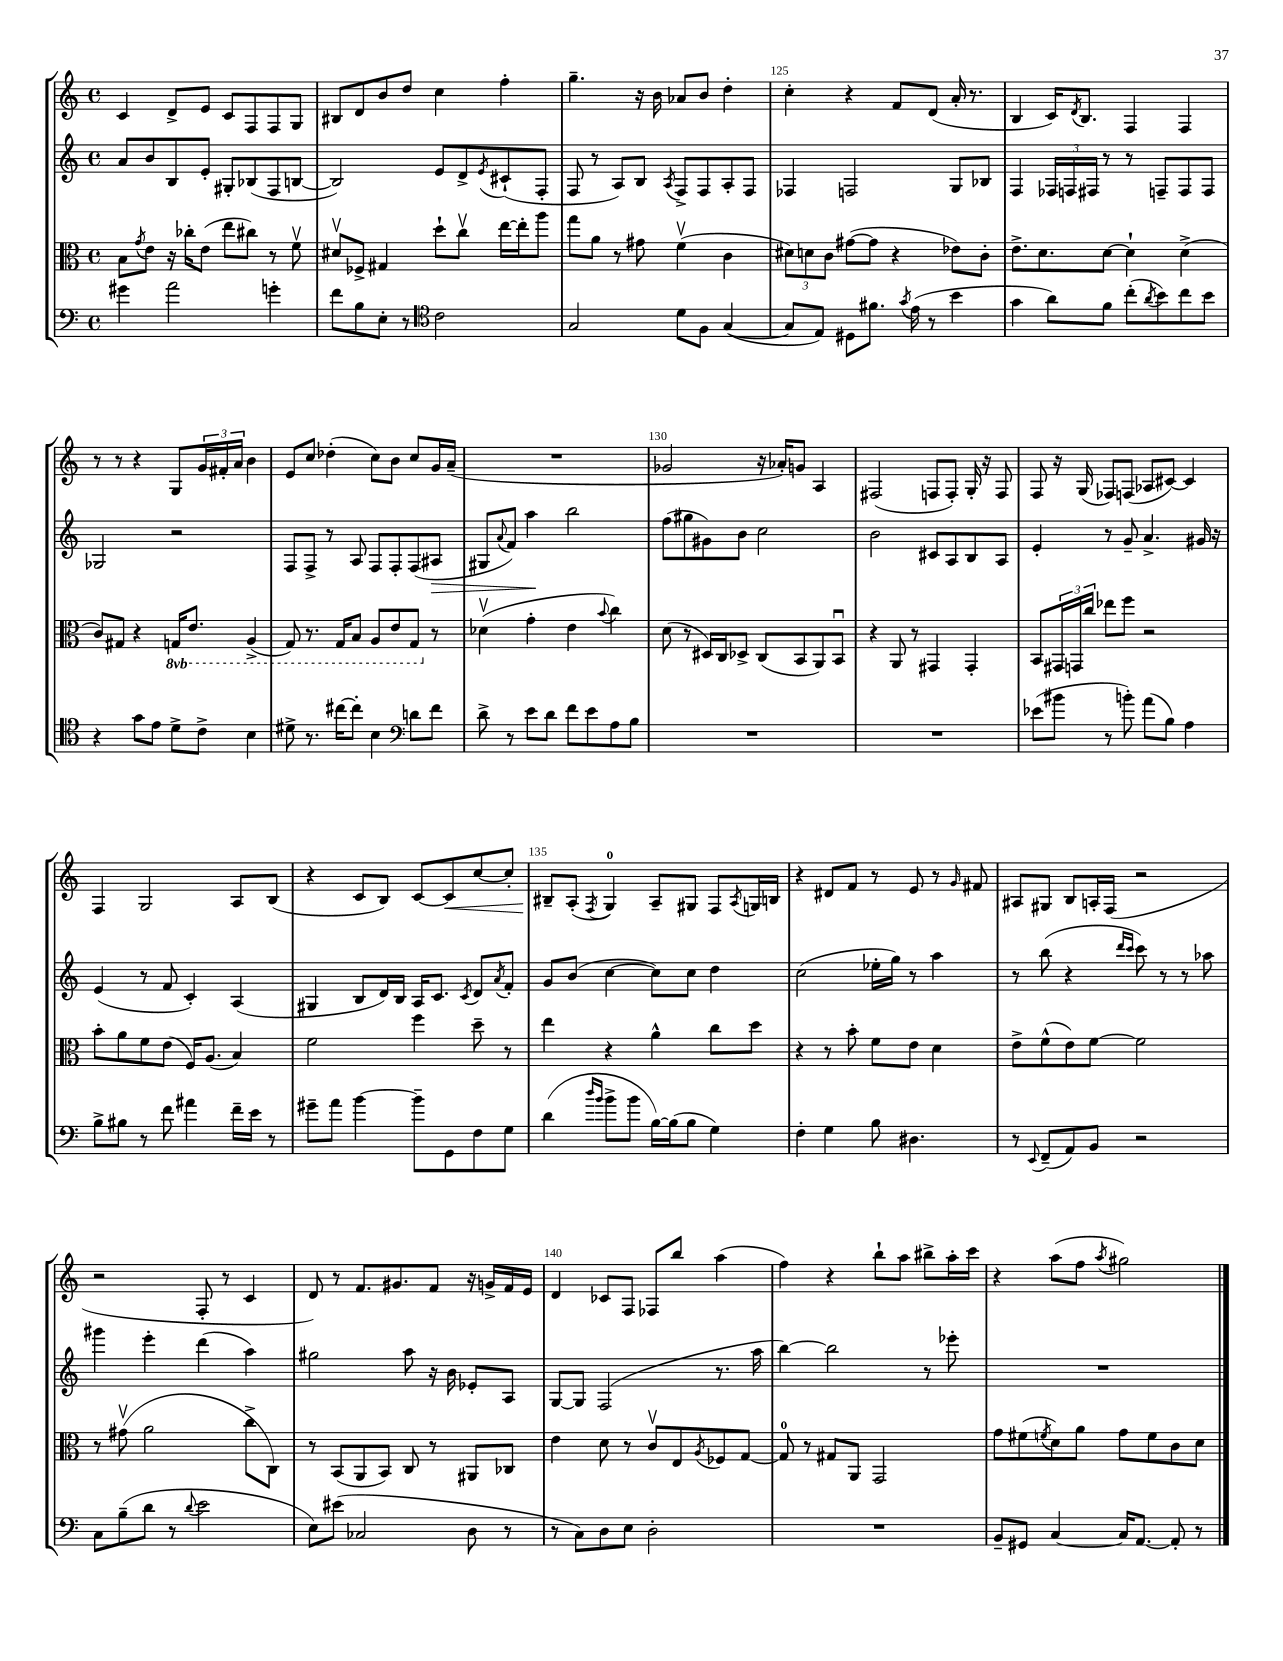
<<
\new StaffGroup <<
\new Staff = "s0" {
    \clef treble \key c \major \defaultTimeSignature \time 4/4
    c'4 d'8-> e'8 c'8 f8 f8 g8 |
    bis8 d'8 b'8 d''8 c''4 f''4-. |
    g''4.-- r16 b'16 aes'8 b'8 d''4-. |
    c''4-. r4 f'8 d'8( a'16-. r8. |
    b4 c'16) \acciaccatura { d'8 } b8. f4 f4 |
    r8 r8 r4 g8 \tuplet 3/2 { g'16 fis'16-. a'16 } b'4 |
    e'8 c''8 des''4-.( c''8) b'8 c''8 g'16 a'16--( |
    R1 |
    ges'2 r16 aes'16-.) g'8 a4 |
    fis2( f8 f8-.) g16-. r16 f8 |
    f8 r16 g16( fes8) f8( aes8 cis'8~) cis'4 |
    f4 g2 a8 b8( |
    r4 c'8 b8) c'8~ c'8\< c''8~ c''8-. |
    bis8--\! a8-.( \acciaccatura { f8 } g4-0) a8-- gis8 f8 \acciaccatura { a8 } g16 b16 |
    r4 dis'8 f'8 r8 e'8 r8 \grace { g'16 } fis'8 |
    ais8 gis8 b8 a16-. f16( r2 |
    r2 f8-. r8 c'4 |
    d'8) r8 f'8. gis'8. f'8 r16 g'16-> f'16 e'16 |
    d'4 ces'8 f8 fes8 b''8 a''4( |
    f''4) r4 b''8-! a''8 bis''8-> a''16-. c'''16 |
    r4 a''8( f''8 \acciaccatura { a''8 } gis''2) \bar "|." |
}
\new Staff = "s1" {
    \clef treble \key c \major \defaultTimeSignature \time 4/4
    a'8 b'8 b8 e'8-. gis8-. bes8( f8 b8~ |
    b2) e'8 d'8-> \acciaccatura { e'8 } cis'8-!( f8-. |
    f8 r8 a8) b8 \acciaccatura { a8 } f8-> f8 a8-. f8 |
    fes4 f2 g8 bes8 |
    f4 \tuplet 3/2 { fes16 f16 fis16 } r8 r8 f8-- f8 f8 |
    ges2 r2 |
    f8 f8-> r8 a8 f8 f8-. f8( ais8\> |
    gis8 \appoggiatura { a'8 } f'8) a''4\! b''2 |
    f''8( gis''8 gis'8) b'8 c''2 |
    b'2 cis'8 a8 b8 a8 |
    e'4-. r8 g'8-- a'4.-> gis'16 r16 |
    e'4( r8 f'8 c'4-.) a4( |
    gis4 b8 d'16) b16 a16 c'8. \acciaccatura { c'8 } d'8 \acciaccatura { a'8 } f'8-. |
    g'8 b'8( c''4~ c''8) c''8 d''4 |
    c''2( ees''16-. g''16) r8 a''4 |
    r8 b''8( r4 \grace { d'''16 c'''16 } c'''8) r8 r8 aes''8 |
    gis'''4 e'''4-. d'''4( a''4) |
    gis''2 a''8 r16 b'16 ees'8-. a8 |
    g8~ g8 f2( r8. a''16 |
    b''4~) b''2 r8 ees'''8-. |
    R1 \bar "|." |
}
\new Staff = "s2" {
    \clef alto \key c \major \defaultTimeSignature \time 4/4 \set Staff.ottavationMarkups = #ottavation-simple-ordinals
    b8 \acciaccatura { g'8 } e'8 r16 ces''16-. e'8( e''8 cis''8) r8 f'8\upbow |
    dis'8\upbow fes8-> gis4 d''8-! c''8\upbow e''16~ e''16-. a''8 |
    g''8 a'8 r8 gis'8 f'4\upbow( c'4 |
    \tuplet 3/2 { dis'8) d'8 c'8 } gis'8~( gis'8 r4 ees'8) c'8-. |
    e'8.-> d'8. d'8~ d'4-! d'4->( |
    c'8) gis8 r4 \ottava #-1 g,!16 e8. a,4->( |
    g,8) r8. g,16 b,8 a,8 e8 g,8 \ottava #0 r8 |
    des'4\upbow( g'4-. e'4 \appoggiatura { b'8 } c''4) |
    d'8( r8 dis16) c16 des8-> c8( b,8 a,8) b,8\downbow |
    r4 a,8 r8 gis,4 gis,4-. |
    b,8 \tuplet 3/2 { gis,16 g,16 c''16 } ees''8 f''8 r2 |
    b'8-. a'8 f'8 e'8( f16) a8.( b4) |
    f'2 f''4 d''8-- r8 |
    e''4 r4 a'4-^ c''8 d''8 |
    r4 r8 b'8-. f'8 e'8 d'4 |
    e'8-> f'8-^( e'8) f'8~ f'2 |
    r8 gis'8\upbow( a'2 c''8-> c8) |
    r8 b,8( a,8 b,8) c8 r8 ais,8 ces8 |
    e'4 d'8 r8 c'8\upbow e8 \acciaccatura { a8 } fes8 g8~ |
    g8-0 r8 gis8 a,8 g,2 |
    g'8 fis'8( \acciaccatura { f'8 } d'8) a'8 g'8 f'8 c'8 d'8 \bar "|." |
}
\new Staff = "s3" {
    \clef bass \key c \major \defaultTimeSignature \time 4/4
    gis'4 a'2 g'4-. |
    f'8 b8 e8-. r8 \clef tenor c'2 |
    g2 d'8 f8 g4~( |
    g8 e8) dis8 fis'8. \acciaccatura { g'8 } e'16( r8 b'4 |
    g'4 a'8) f'8 c''8-.( \acciaccatura { a'8 } b'8) c''8 b'8 |
    r4 g'8 e'8 d'8-> c'8-> b4 |
    dis'8-> r8. cis''16~ cis''8-. b4 \clef bass d'8 f'8 |
    d'8-> r8 e'8 d'8 f'8 e'8 a8 b8 |
    R1 |
    R1 |
    ees'8( bis'8 r8 b'8-.) a'8( b8) a4 |
    b8-> bis8 r8 f'8 ais'4 f'16-- e'16 r8 |
    gis'8-- a'8 b'4~ b'8-- g,8 f8 g8 |
    d'4( \grace { d''16 b'16 } b'8-> b'8 b16~) b16( b8 g4) |
    f4-. g4 b8 dis4. |
    r8 \appoggiatura { e,8 } f,8--( a,8) b,8 r2 |
    c8 b8--( d'8 r8 \appoggiatura { d'8 } e'2 |
    e8) eis'8( ces2 d8 r8 |
    r8 c8) d8 e8 d2-. |
    R1 |
    b,8-- gis,8 c4~ c16 a,8.~ a,8-. r8 \bar "|." |
}
>>
>>
\layout { \context { \Score currentBarNumber = #122 \override BarNumber.break-visibility = ##(#f #t #t) barNumberVisibility = #(every-nth-bar-number-visible 5) } }
